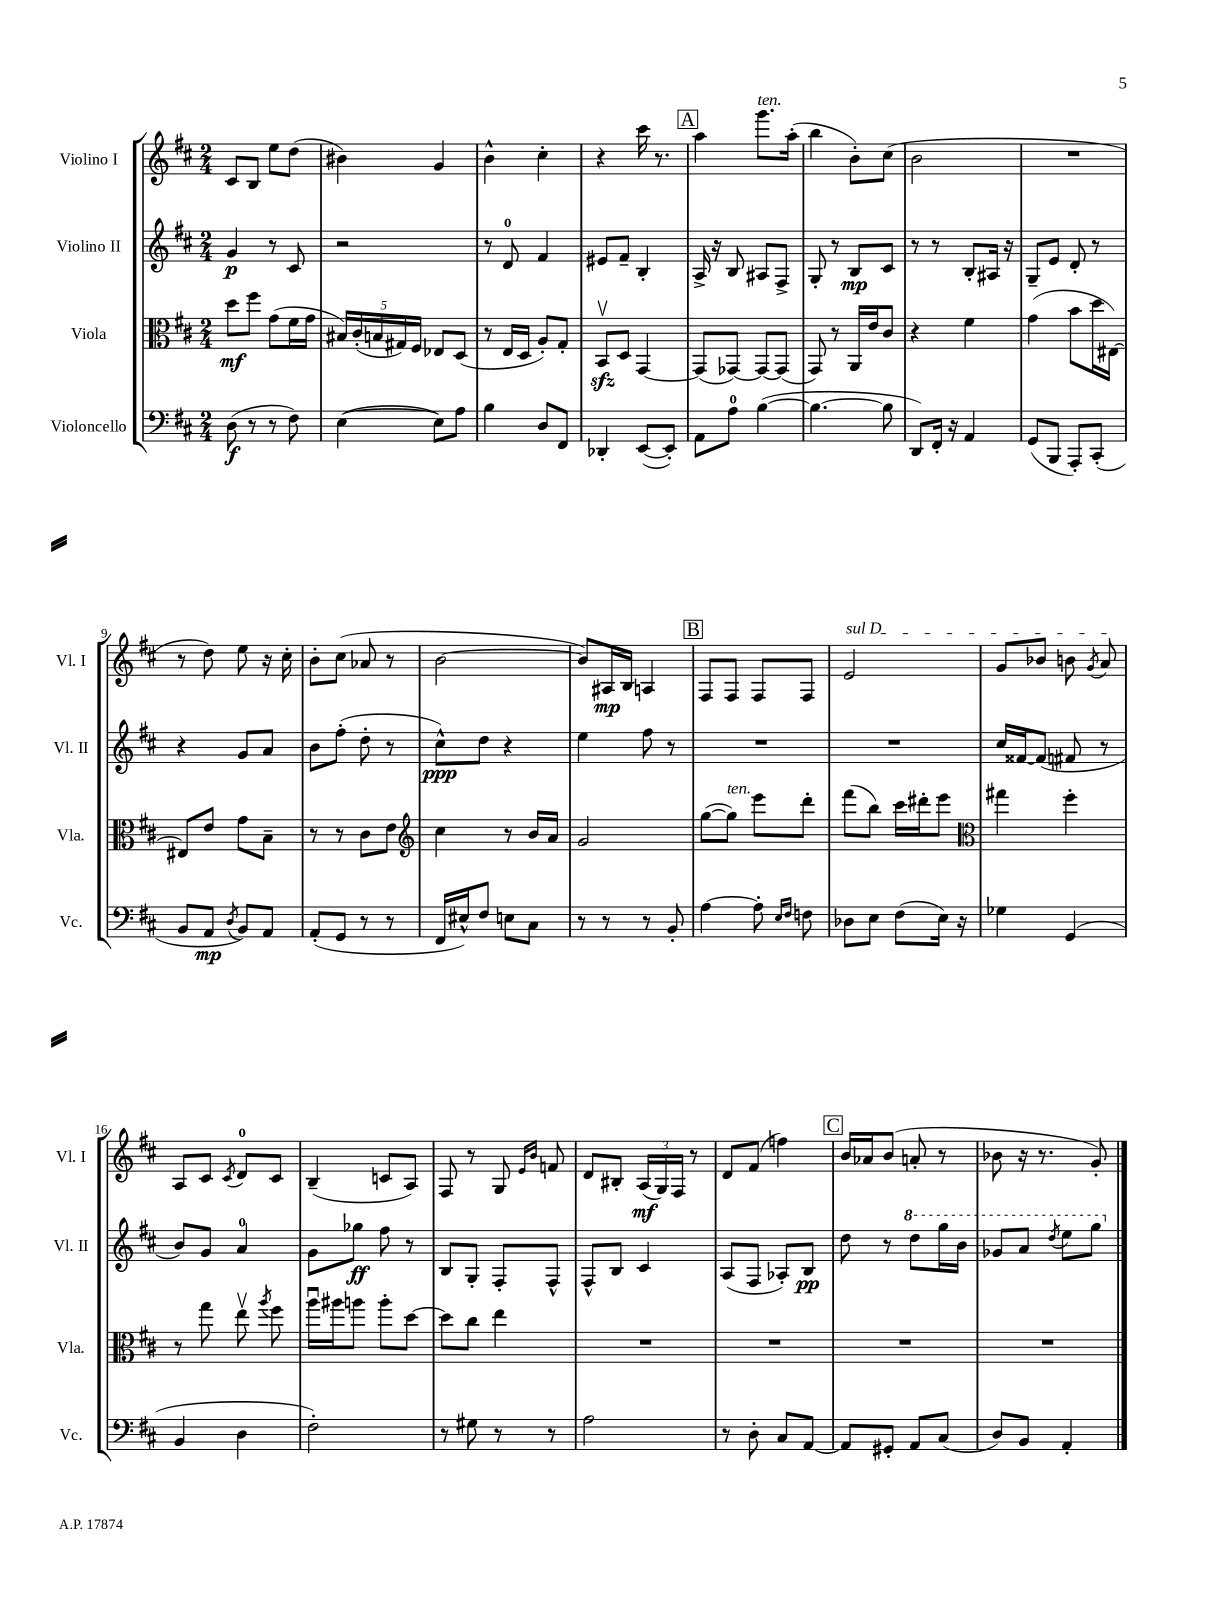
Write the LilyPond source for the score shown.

<<
\new StaffGroup <<
\new Staff = "s0" \with { instrumentName = "Violino I" shortInstrumentName = "Vl. I" } {
    \clef treble \key d \major \numericTimeSignature \time 2/4
    \autoBeamOff cis'8[ b8] e''8[ d''8]( |
    bis'4) g'4 |
    b'4-^ cis''4-. |
    r4 cis'''16 r8. |
    \mark \markup { \box "A" } a''4 g'''8.[^\markup { \italic "ten." } a''16]-.( |
    b''4 b'8[-.) cis''8]( |
    b'2 |
    R2 |
    r8 d''8) e''8 r16 cis''16-. |
    b'8[-. cis''8]( aes'8 r8 |
    b'2~ |
    b'8[) ais16\mp b16] a4 |
    \mark \markup { \box "B" } fis8[ fis8] fis8[ fis8] |
    \once \override TextSpanner.bound-details.left.text = \markup { \italic "sul D" } e'2\startTextSpan |
    g'8[ bes'8] b'8 \acciaccatura { g'8 } a'8\stopTextSpan |
    a8[ cis'8] \acciaccatura { cis'8 } d'8[-0 cis'8] |
    b4--( c'8[ a8]) |
    fis8 r8 g8 \grace { e'16[ b'16] } f'8 |
    d'8[ bis8]-. \tuplet 3/2 { a16[\mf( g16) fis16] } r8 |
    d'8[ fis'8]( f''4) |
    \mark \markup { \box "C" } b'16[ aes'16 b'8]( a'8-. r8 |
    bes'8 r16 r8. g'8-.) \bar "|." |
}
\new Staff = "s1" \with { instrumentName = "Violino II" shortInstrumentName = "Vl. II" } {
    \clef treble \key d \major \numericTimeSignature \time 2/4
    \autoBeamOff g'4\p r8 cis'8 |
    r2 |
    r8 d'8-0 fis'4 |
    eis'8[ fis'8]-- b4-. |
    \mark \markup { \box "A" } a16-> r16 b8 ais8[ fis8]-> |
    g8-. r8 b8[\mp cis'8] |
    r8 r8 b8[-. ais16] r16 |
    g8[-- e'8] d'8-. r8 |
    r4 g'8[ a'8] |
    b'8[ fis''8]-.( d''8-. r8 |
    cis''8[-^\ppp) d''8] r4 |
    e''4 fis''8 r8 |
    \mark \markup { \box "B" } R2 |
    R2 |
    cis''16[ fisis'16~ fisis'8]( fis'8 r8 |
    b'8[) g'8] a'4-0 |
    g'8[ ges''8]\ff fis''8 r8 |
    b8[ g8]-. fis8[-. fis8]-^ |
    fis8[-^ b8] cis'4 |
    a8[( fis8] aes8[-.) b8]\pp |
    \mark \markup { \box "C" } d''8 r8 \ottava #1 d'''8[ g'''16 b''16] |
    ges''8[ a''8] \acciaccatura { d'''8 } e'''8[ g'''8] \ottava #0 \bar "|." |
}
\new Staff = "s2" \with { instrumentName = "Viola" shortInstrumentName = "Vla." } {
    \clef alto \key d \major \numericTimeSignature \time 2/4
    \autoBeamOff d''8[\mf fis''8] g'8[( fis'16 g'16] |
    \tuplet 5/4 { bis16[) cis'16-.( b16 gis16) fis16] } ees8[ d8]( |
    r8 e16[ d16] a8[-.) g8]-. |
    b,8[\upbow\sfz d8] g,4~ |
    \mark \markup { \box "A" } g,8[( ges,8]~) ges,8[~ ges,8]( |
    g,8) r8 a,16[ e'16 cis'8] |
    r4 fis'4 |
    g'4( b'8[ d''16 eis16]~) |
    eis8[ e'8] g'8[ b8]-- |
    r8 r8 cis'8[ e'8] |
    \clef treble cis''4 r8 b'16[ a'16] |
    g'2 |
    \mark \markup { \box "B" } g''8[~( g''8]^\markup { \italic "ten." }) e'''8[ d'''8]-. |
    fis'''8[( b''8]) cis'''16[ dis'''16-. e'''8] |
    \clef alto gis''4 fis''4-. |
    r8 g''8 e''8\upbow \acciaccatura { a''8 } fis''8 |
    a''16[\downbow ais''16 a''8] a''8[-. d''8]~ |
    d''8[ cis''8] e''4 |
    R2 |
    R2 |
    \mark \markup { \box "C" } R2 |
    R2 \bar "|." |
}
\new Staff = "s3" \with { instrumentName = "Violoncello" shortInstrumentName = "Vc." } {
    \clef bass \key d \major \numericTimeSignature \time 2/4
    \autoBeamOff d8\f( r8 r8 fis8) |
    e4~( e8[) a8] |
    b4 d8[ fis,8] |
    des,4-. e,8[~( e,8]-.) |
    \mark \markup { \box "A" } a,8[ a8]-0 b4~( |
    b4.~ b8 |
    d,8[) fis,16]-. r16 a,4 |
    g,8[( b,,8] a,,8[-.) cis,8]-.( |
    b,8[ a,8]\mp \acciaccatura { d8 } b,8[) a,8] |
    a,8[-.( g,8] r8 r8 |
    fis,16[ eis16-^) fis8] e8[ cis8] |
    r8 r8 r8 b,8-. |
    \mark \markup { \box "B" } a4~ a8-. \grace { e16[ fis16] } f8 |
    des8[ e8] fis8[( e16]) r16 |
    ges4 g,4( |
    b,4 d4 |
    fis2-.) |
    r8 gis8 r8 r8 |
    a2 |
    r8 d8-. cis8[ a,8]~ |
    \mark \markup { \box "C" } a,8[ gis,8]-. a,8[ cis8]( |
    d8[) b,8] a,4-. \bar "|." |
}
>>
>>
